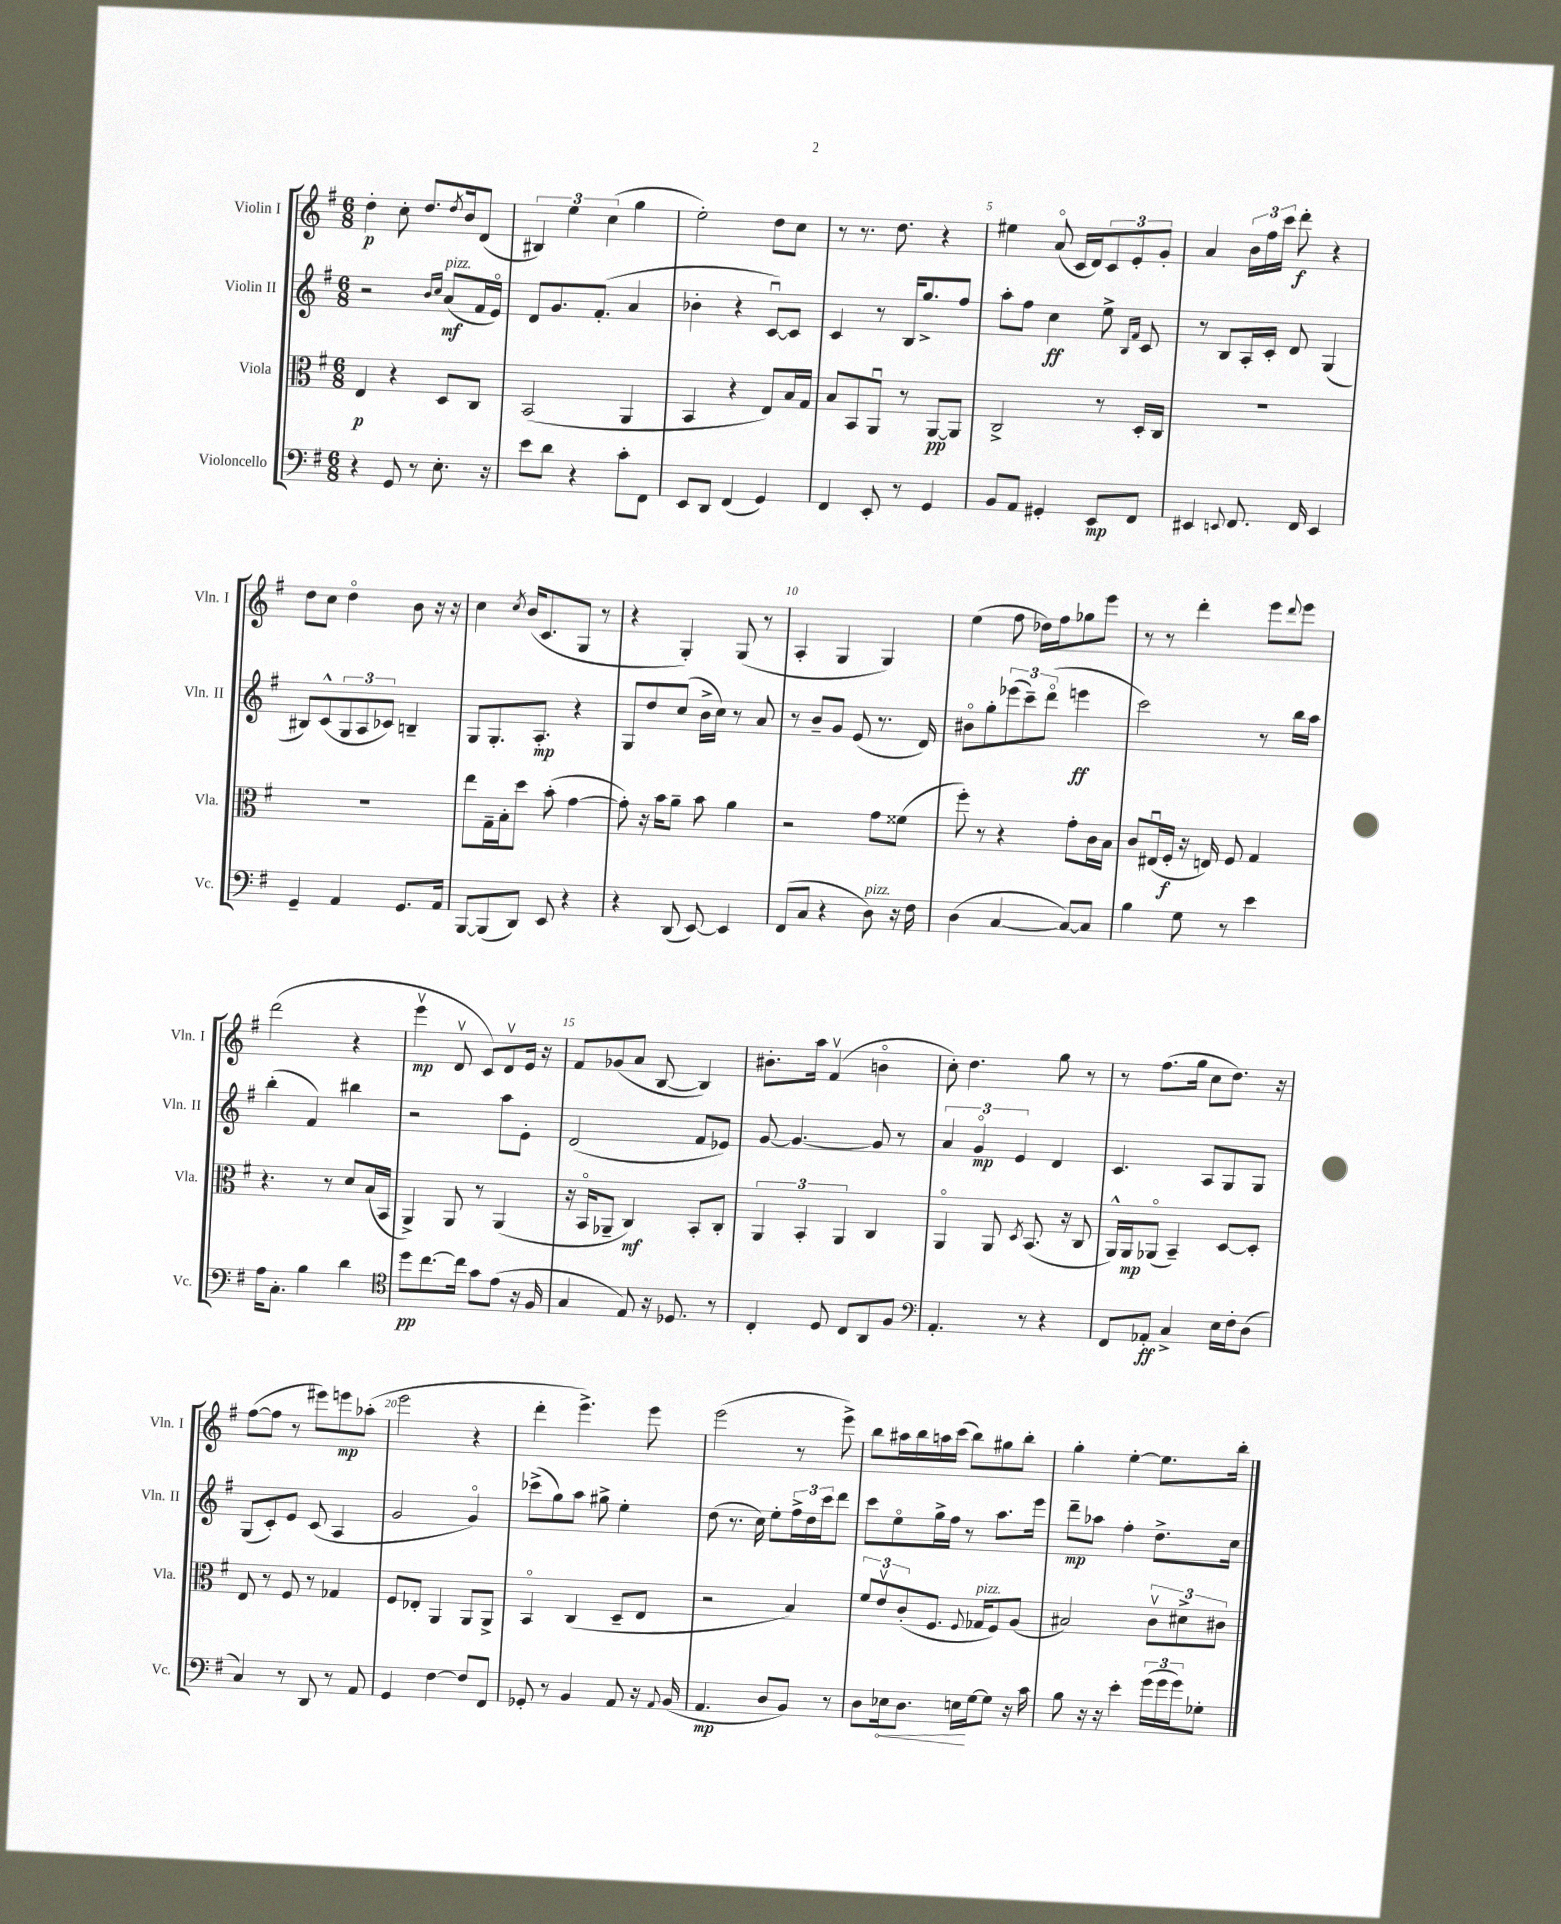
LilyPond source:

<<
\new StaffGroup <<
\new Staff = "s0" \with { instrumentName = "Violin I" shortInstrumentName = "Vln. I" } {
    \clef treble \key g \major \numericTimeSignature \time 6/8
    d''4-.\p c''8-. d''8. \acciaccatura { d''8 } b'16 d'8( |
    \tuplet 3/2 { bis4) e''4 c''4( } g''4 |
    e''2-.) d''8 c''8 |
    r8 r8. d''8. r4 |
    eis''4 a'8\flageolet( c'16 d'16) \tuplet 3/2 { c'8 e'8-. g'8-. } |
    a'4 \tuplet 3/2 { b'16 fis''16 c'''16 } d'''8-.\f r4 |
    d''8 c''8 d''4\flageolet b'8 r16 r16 |
    c''4 \acciaccatura { c''8 } b'16( c'8. g8 r8 |
    r4 g4-.) g8( r8 |
    a4-. g4 g4) |
    e''4( fis''8 des''16) fis''16 ges''8 e'''8 |
    r8 r8 d'''4-. e'''8 \appoggiatura { d'''8 } e'''8 |
    d'''2( r4 |
    e'''4\upbow\mp d'8\upbow c'8) d'8\upbow e'16 r16 |
    fis'8 ges'8( a'8 b8~ b4) |
    bis'8.-. a''16 fis'4\upbow( b'4\flageolet |
    c''8-.) d''4. g''8 r8 |
    r8 fis''8.( g''16 c''8 d''8.) r16 |
    fis''8~( fis''8 r8 eis'''8) e'''8\mp aes''8-.( |
    e'''2 r4 |
    d'''4-. e'''4.->) e'''8 |
    e'''2( r8 e'''8->) |
    b''8 ais''16 b''16 a''16 c'''16( b''8) gis''8 b''8-. |
    g''4-. e''4~-. e''8. b''16-. \bar "|." |
}
\new Staff = "s1" \with { instrumentName = "Violin II" shortInstrumentName = "Vln. II" } {
    \clef treble \key g \major \numericTimeSignature \time 6/8
    r2 \grace { b'16 c''16 } a'8\mf^\markup { \italic "pizz." }( fis'16 e'16\flageolet) |
    d'8 g'8. fis'8.-.( a'4 |
    bes'4-. r4 c'8~\downbow) c'8 |
    c'4 r8 b16 g''8.-> fis''8 |
    a''8-. fis''8 c''4\ff e''8-> \grace { b16 fis'16 } c'8 |
    r8 b8 a16-. c'16-. d'8 g4( |
    bis8) c'8-^( \tuplet 3/2 { g8 a8 ces'8) } b4-- |
    g8 g8.-. a8.-.\mp r4 |
    g8 d''8 c''8( b'16-> c''16) r8 a'8 |
    r8 b'8-- g'8 e'8( r8. d'16) |
    bis'8\flageolet g''8-. \tuplet 3/2 { ees'''8( c'''8--) d'''8\flageolet( } e'''4\ff |
    c'''2) r8 b''16 a''16 |
    b''4-.( fis'4) bis''4 |
    r2 a''8 e'8-. |
    d'2( fis'8 ees'8) |
    g'8~ g'4.~ g'8 r8 |
    \tuplet 3/2 { a'4 g'4\flageolet\mp e'4 } d'4 |
    c'4. a8 g8 g8 |
    g8( c'8-.) e'8 c'8( a4 |
    g'2 g'4\flageolet) |
    ces'''8->( g''8) a''8 gis''8-> e''4-. |
    d''8( r8. c''16) e''8-. \tuplet 3/2 { fis''16-> d''16 c'''16 } d'''8 |
    c'''8 e''8\flageolet g''16-> fis''16 r8 a''8. e'''16 |
    d'''8--\mp aes''8 fis''4-. d''8.-> c''16 \bar "|." |
}
\new Staff = "s2" \with { instrumentName = "Viola" shortInstrumentName = "Vla." } {
    \clef alto \key g \major \numericTimeSignature \time 6/8
    e4\p r4 d8 c8 |
    b,2( a,4 |
    b,4 r4 e8) b16 g16 |
    b8 b,8 a,8\downbow r8 a,8~\pp a,8 |
    c2-> r8 d16-. c16 |
    R2. |
    R2. |
    e''8 g16-- b16-. d''8 b'8-.( g'4~ |
    g'8-.) r16 b'16 a'8-- b'8 a'4 |
    r2 g'8 fisis'8( |
    fis''8-.) r8 r4 g'8-. c'16 b16 |
    c'8 eis16\downbow( fis16-.\f r16 e16) fis8 g4 |
    r4. r8 d'8 b16( b,16 |
    a,4->) a,8 r8 a,4( |
    r16 b,16\flageolet aes,8-- c4\mf) b,8-. c8-. |
    \tuplet 3/2 { a,4 b,4-. a,4 } c4 |
    a,4\flageolet a,8 \acciaccatura { d8 } b,8.( r16 c8 |
    a,16-^) a,16\mp aes,8\flageolet( b,4--) d8~ d8-. |
    e8 r8 fis8 r8 ges4 |
    fis8 ees8-. a,4 a,8 a,8-> |
    b,4\flageolet c4( d8-- e8 |
    r2 b4) |
    \tuplet 3/2 { fis'8 e'8\upbow c'8-.( } fis8. \appoggiatura { fis8 } ges16^\markup { \italic "pizz." } fis8) a8( |
    bis2) \tuplet 3/2 { c'8\upbow dis'8-> cis'8 } \bar "|." |
}
\new Staff = "s3" \with { instrumentName = "Violoncello" shortInstrumentName = "Vc." } {
    \clef bass \key g \major \numericTimeSignature \time 6/8
    r4 g,8 r8 e8.-. r16 |
    e'8 d'8 r4 c'8-. fis,8 |
    e,8 d,8 fis,4( g,4) |
    fis,4 e,8-. r8 g,4 |
    b,8 a,8 gis,4-. e,8\mp fis,8 |
    eis,4 \appoggiatura { e,8 } fis,8. fis,16 e,4 |
    g,4-- a,4 g,8. a,16 |
    b,,8~ b,,8( d,8) e,8 r4 |
    r4 d,8( e,8~) e,4 |
    fis,8( c8 r4 d8^\markup { \italic "pizz." }) r16 fis16 |
    d4( c4~ c8~) c8 |
    b4 g8 r8 e'4 |
    a16 c8.-. b4 d'4 |
    \clef tenor d''8\pp c''8.~ c''16 g'8 e'8( r16 fis16 |
    g4 e8) r16 des8. r8 |
    c4-. d8 c8 a,8 fis8 |
    \clef bass a,4.-. r8 r4 |
    fis,8 aes,8-.\ff c4-> e16 fis16-. d8( |
    c4) r8 d,8 r8 a,8 |
    g,4 fis4~ fis8 fis,8 |
    ges,8-. r8 b,4 a,8 r16 \appoggiatura { a,8 } b,16( |
    a,4.\mp d8 b,8) r8 |
    d8 \once \override Hairpin.circled-tip = ##t ees16\< d8. e16\! g16~ g8 r16 c'16 |
    b8 r16 r16 e'4-. \tuplet 3/2 { g'16( g'16 g'16) } ges8-. \bar "|." |
}
>>
>>
\layout { \context { \Score \override BarNumber.break-visibility = ##(#f #t #t) barNumberVisibility = #(every-nth-bar-number-visible 5) } }
